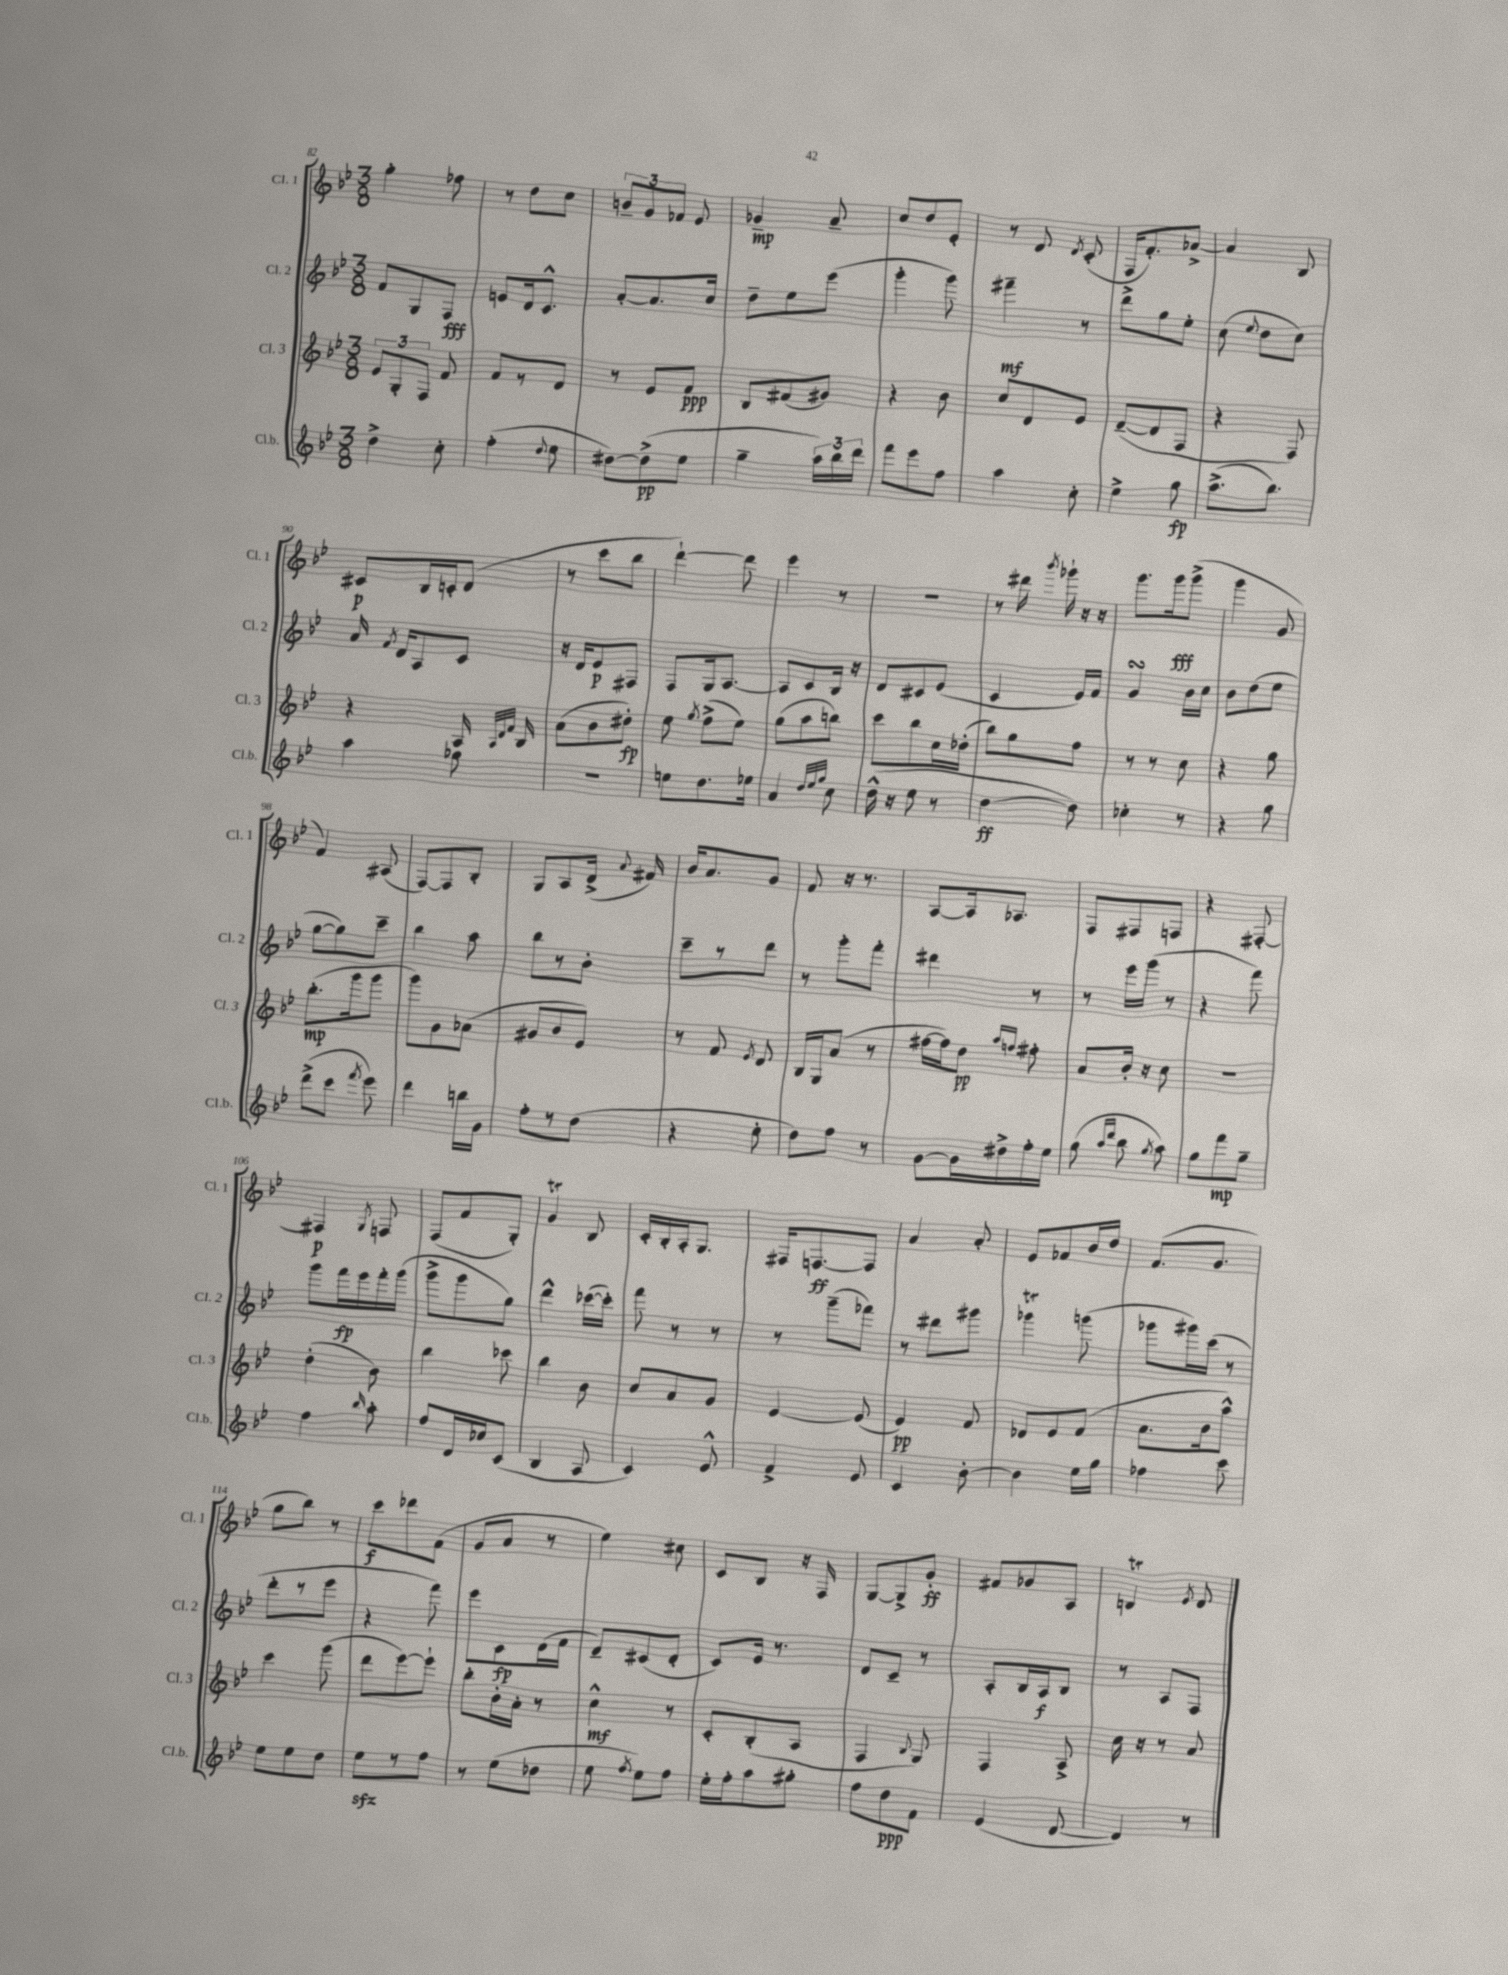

**kern	**dynam	**kern	**dynam	**kern	**dynam	**kern	**dynam
*part4	*part4	*part3	*part3	*part2	*part2	*part1	*part1
*staff4	*staff4	*staff3	*staff3	*staff2	*staff2	*staff1	*staff1
*I"Cl.b.	*	*I"Cl. 3	*	*I"Cl. 2	*	*I"Cl. 1	*
*I'Cl.b.	*	*I'Cl. 3	*	*I'Cl. 2	*	*I'Cl. 1	*
*clefG2	*	*clefG2	*	*clefG2	*	*clefG2	*
*k[b-e-]	*	*k[b-e-]	*	*k[b-e-]	*	*k[b-e-]	*
*M3/8	*	*M3/8	*	*M3/8	*	*M3/8	*
=82	=82	=82	=82	=82	=82	=82	=82
4dd^\	.	12e-/L	.	8f/L	.	4gg'\	.
.	.	12G'/	.	.	.	.	.
.	.	.	.	8G/	.	.	.
.	.	12F/J	.	.	.	.	.
8cc'\	.	8f/	.	8F/J	fff	8ff-X\	.
=83	=83	=83	=83	=83	=83	=83	=83
(4ff'\	.	8f/L	.	8en/L	.	8r	.
.	.	8r	.	16d/k	.	8dd\L	.
.	.	.	.	8.c^^/J	.	.	.
8qqdd/	.	.	.	.	.	.	.
8ee-\	.	8d/J	.	.	.	8cc\J	.
=84	=84	=84	=84	=84	=84	=84	=84
[8dd#X\L)	.	8r	.	[8a'/L	.	12bn~/L	.
.	.	.	.	.	.	12g/	.
(8dd#^\]	pp	8e-/L	.	8.a/]	.	.	.
.	.	.	.	.	.	12f-X/J	.
8ee-\J	.	8f/J	ppp	.	.	8e-/	.
.	.	.	.	16cc/Jk	.	.	.
=85	=85	=85	=85	=85	=85	=85	=85
4gg~\	.	8B-/L	.	8dd~\L	.	4g-X~/	mp
.	.	(8f#X/	.	8ee-\	.	.	.
24aa\LL)	.	8g#X/J)	.	(8eee-\J	.	8a~/	.
24bb-\	.	.	.	.	.	.	.
24ddd\JJ	.	.	.	.	.	.	.
=86	=86	=86	=86	=86	=86	=86	=86
8fff\L	.	4r	.	4ggg'\	.	8cc/L	.
8eee-\	.	.	.	.	.	8dd/	.
8ff\J	.	8b-\	.	8ggg\)	.	8e-'/J	.
=87	=87	=87	=87	=87	=87	=87	=87
4aa\	.	8cc/L	.	4fff#X~\	mf	8r	.
.	.	8d/	.	.	.	8d/	.
.	.	.	.	.	.	8qd/	.
8cc'\	.	8e-/J	.	8r	.	(8c'/	.
=88	=88	=88	=88	=88	=88	=88	=88
4ee-^\	.	([8d~/L	.	8ddd^\L	.	16F/KL	.
.	.	.	.	.	.	8.f'/)	.
.	.	8d/]	.	8gg\	.	.	.
8gg\	fp	8F/J	.	8ee-'\J	.	[8a-X^/J	.
=89	=89	=89	=89	=89	=89	=89	=89
(8.aa^\L	.	4r	.	(8cc\	.	4a-/]	.
.	.	.	.	8qqee-/	.	.	.
.	.	.	.	8dd\L	.	.	.
8.bb-\J)	.	.	.	.	.	.	.
.	.	8F/)	.	8cc\J)	.	8B-/	.
!!LO:LB:g=z
=90	=90	=90	=90	=90	=90	=90	=90
4aa\	.	4r	.	16a/	.	8c#X/L	p
.	.	.	.	8qf/	.	.	.
.	.	.	.	16d/KL	.	.	.
.	.	.	.	8A/	.	16B-/L	.
.	.	.	.	.	.	16cn'/J	.
8gg-X\	.	16A/	.	8c/J	.	(8d/J	.
.	.	32qqA/LLL	.	.	.	.	.
.	.	32qqd/	.	.	.	.	.
.	.	32qqf/JJJ	.	.	.	.	.
.	.	16B-/	.	.	.	.	.
=91	=91	=91	=91	=91	=91	=91	=91
4.r	.	(8a\L	.	16r	.	8r	.
.	.	.	.	16d/KL	.	.	.
.	.	8b-\	.	8e-/	p	8ccc\L	.
.	.	8dd#X'\J)	fp	8F#X/J	.	8bb-\J	.
=92	=92	=92	=92	=92	=92	=92	=92
8een\L	.	8ee-\	.	8F/L	.	[4ddd`\)	.
.	.	8qgg/	.	.	.	.	.
8.dd\	.	(8ff^\L	.	16G/k	.	.	.
.	.	.	.	[8.A/J	.	.	.
.	.	8ee-\J)	.	.	.	8ddd\]	.
16ee-X\Jk	.	.	.	.	.	.	.
=93	=93	=93	=93	=93	=93	=93	=93
4a/	.	(8gg\L	.	8A/L]	.	4eee-\	.
.	.	8aa\	.	8c/	.	.	.
32qqdd/LLL	.	.	.	.	.	.	.
32qqee-/	.	.	.	.	.	.	.
32qqgg/JJJ	.	.	.	.	.	.	.
8cc\	.	8bbn\J)	.	16B-/Jk	.	8r	.
.	.	.	.	16r	.	.	.
=94	=94	=94	=94	=94	=94	=94	=94
(16dd^^\	.	8ccc\L	.	8d/L	.	4.r	.
16r	.	.	.	.	.	.	.
8ee-\	.	8bb-\	.	8c#X/	.	.	.
8r	.	16cc\L	.	(8e-/J	.	.	.
.	.	(16dd-X'\JJ	.	.	.	.	.
=95	=95	=95	=95	=95	=95	=95	=95
[4dd\	ff	8bb-\L)	.	4c/	.	8r	.
.	.	8gg\	.	.	.	16ddd#X\	.
.	.	.	.	.	.	8qbbb-/	.
.	.	.	.	.	.	16ggg-X`\	.
8dd\])	.	8ff\J	.	16e-/LL)	.	16r	.
.	.	.	.	16f/JJ	.	16r	.
=96	=96	=96	=96	=96	=96	=96	=96
4cc-X'\	.	8r	.	4gsSSS/	.	8.ggg\L	.
.	.	8r	.	.	.	.	.
.	.	.	.	.	.	16ggg\k	fff
8r	.	8cc\	.	16b-\LL	.	(8ggg^\J	.
.	.	.	.	16cc\JJ	.	.	.
=97	=97	=97	=97	=97	=97	=97	=97
4r	.	4r	.	8b-\L	.	4ggg\	.
.	.	.	.	(8dd\	.	.	.
8gg\	.	8gg\	.	8ee-\J	.	8g/	.
!!LO:LB:g=z
=98	=98	=98	=98	=98	=98	=98	=98
(8ddd^\L	.	(8.bb-'\L	mp	[8gg\L	.	4f/)	.
8ccc\J	.	.	.	8gg\])	.	.	.
.	.	16ggg\k	.	.	.	.	.
8qfff/	.	.	.	.	.	.	.
8eee-\)	.	8ggg\J	.	8ccc~\J	.	(8A#X/	.
=99	=99	=99	=99	=99	=99	=99	=99
4ddd\	.	8ggg\L)	.	4bb-\	.	[8F/L)	.
.	.	8g\	.	.	.	8F/]	.
16bbn\LL	.	(8a-X\J	.	8aa\	.	8B-'/J	.
16g\JJ	.	.	.	.	.	.	.
=100	=100	=100	=100	=100	=100	=100	=100
8ff'\L	.	8g#X/L	.	8bb-\L	.	8G/L	.
8r	.	8b-/	.	8r	.	8A/	.
(8dd\J	.	8e-/J)	.	8b-'\J	.	(16d^/Jk	.
.	.	.	.	.	.	8qqa/	.
.	.	.	.	.	.	16f#X/)	.
=101	=101	=101	=101	=101	=101	=101	=101
4r	.	8r	.	8ccc~\L	.	16b-/KL	.
.	.	.	.	.	.	8.a/	.
.	.	8f/	.	8r	.	.	.
.	.	8qe-/	.	.	.	.	.
8ee-'\	.	8d/	.	8ddd\J	.	8g/J	.
=102	=102	=102	=102	=102	=102	=102	=102
8dd\L)	.	16B-/LL	.	8r	.	8f/	.
.	.	16G/J	.	.	.	.	.
8ff\J	.	(8a/J	.	8ggg'\L	.	16r	.
.	.	.	.	.	.	8.r	.
8r	.	8r	.	8fff'\J	.	.	.
=103	=103	=103	=103	=103	=103	=103	=103
[8g\L	.	[16ff#X\LL	.	4ddd#X\	.	[8A/L	.
.	.	16ff#\J])	.	.	.	.	.
16g\L]	.	8dd\J	pp	.	.	16A/k]	.
16dd#X^\	.	.	.	.	.	8.A-X/J	.
.	.	16qqaa/LL	.	.	.	.	.
.	.	16qqffn/JJ	.	.	.	.	.
16ff'\	.	8ff#X'\	.	8r	.	.	.
16ee-\JJ	.	.	.	.	.	.	.
=104	=104	=104	=104	=104	=104	=104	=104
(8gg\	.	8a/L	.	8r	.	8F/L	.
16qqaa/LL	.	.	.	.	.	.	.
16qqddd/JJ	.	.	.	.	.	.	.
8bb-\	.	16b-'/Jk	.	16eee-\LL	.	8F#X/	.
.	.	16r	.	(16ggg\JJ	.	.	.
8qgg/	.	.	.	.	.	.	.
8aa\)	.	8cc\	.	8r	.	8Fn/J	.
=105	=105	=105	=105	=105	=105	=105	=105
8gg\L	.	4.r	.	4r	.	4r	.
8fff\	mp	.	.	.	.	.	.
8gg~\J	.	.	.	8fff\)	.	[8F#X'/	.
!!LO:LB:g=z
=106	=106	=106	=106	=106	=106	=106	=106
4ff\	.	(4dd'\	.	8ggg\L	.	4F#X/]	p
.	.	.	.	16fff\L	fp	.	.
.	.	.	.	16eee-\	.	.	.
16qqbb-/	.	.	.	.	.	8qG/	.
8aa'\	.	8b-\)	.	16fff'\	.	8Fn/	.
.	.	.	.	(16ggg\JJ	.	.	.
=107	=107	=107	=107	=107	=107	=107	=107
8ff/L	.	4bb-\	.	8ggg^\L	.	(8F/L	.
16d/L	.	.	.	8ggg\	.	8f/	.
16cc-X/J	.	.	.	.	.	.	.
(8c/J	.	8ccc-X\	.	8gg\J)	.	8G'/J)	.
=108	=108	=108	=108	=108	=108	=108	=108
4B-/	.	4bb-\	.	4ddd^^\	.	4gT/	.
8A/	.	8b-\	.	([16ccc-X\LL	.	8B-/	.
.	.	.	.	16ccc-'\JJ])	.	.	.
=109	=109	=109	=109	=109	=109	=109	=109
4c/)	.	8cc/L	.	8fff\	.	16c'/LL	.
.	.	.	.	.	.	16B-'/	.
.	.	8a/	.	8r	.	16A'/J	.
.	.	.	.	.	.	8.G/J	.
8e-^^/	.	8g/J	.	8r	.	.	.
=110	=110	=110	=110	=110	=110	=110	=110
4f^/	.	[4e-/	.	8r	.	16F#X/KL	.
.	.	.	.	.	.	[8.Fn/	ff
.	.	.	.	(8ggg~\L	.	.	.
8e-/	.	(8e-/]	.	8fff-X\J)	.	8F/J]	.
=111	=111	=111	=111	=111	=111	=111	=111
4c/	.	4e-/)	pp	8r	.	4a/	.
.	.	.	.	8ddd#X\L	.	.	.
[8b-'\	.	8f/	.	8ggg#X\J	.	8a'/	.
=112	=112	=112	=112	=112	=112	=112	=112
4b-\]	.	8d-X/L	.	4ggg-XT\	.	8e-/L	.
.	.	8e-/	.	.	.	8f-X/	.
16ee-\LL	.	(8f/J	.	(8gggn\	.	16b-/L	.
16gg\JJ	.	.	.	.	.	16dd/JJ	.
=113	=113	=113	=113	=113	=113	=113	=113
4ff-X\	.	8.a\L	.	8ggg-X\L	.	(8.f/L	.
.	.	.	.	16ggg#X\L)	.	.	.
.	.	16b-\k	.	(16ccc\JJ	.	8.g/J	.
8ccc\	.	8aa^^\J)	.	8r	.	.	.
!!LO:LB:g=z
=114	=114	=114	=114	=114	=114	=114	=114
8ee-\L	.	4ccc\	.	8ddd'\L	.	8gg\L	.
8ee-\	.	.	.	8r	.	8bb-\J)	.
8dd\J	.	(8ggg\	.	8eee-\J	.	8r	.
=115	=115	=115	=115	=115	=115	=115	=115
8ee-zz\L	.	8ddd\L	.	4r	.	8ccc\L	f
8r	.	[8eee-\)	.	.	.	8ddd-X\	.
8ff\J	.	8eee-`\J]	.	8fff\)	.	(8f\J	.
=116	=116	=116	=116	=116	=116	=116	=116
8r	.	8bb-'\L	.	8eee-\L	.	8g/L	.
(8ee-\L	.	16b-'\L	.	8c\	fp	8a/J	.
.	.	16a'\JJ	.	.	.	.	.
8dd-X\J	.	8r	.	(16d\L	.	8r	.
.	.	.	.	16f\JJ	.	.	.
=117	=117	=117	=117	=117	=117	=117	=117
8ee-\	.	4cc^^\	mf	8d~/L)	.	4ee-\)	.
8qff/	.	.	.	.	.	.	.
8ee-\L)	.	.	.	(8c#X/	.	.	.
8ff\J	.	8r	.	8d'/J	.	8cc#X\	.
=118	=118	=118	=118	=118	=118	=118	=118
16ee-'\LL	.	8c'/L	.	8c/L)	.	8c/L	.
16ff'\J	.	.	.	.	.	.	.
8aa\	.	(8B-'/	.	16e-/Jk	.	8B-/J	.
.	.	.	.	8.r	.	.	.
8gg#X'\J	.	8A/J	.	.	.	16r	.
.	.	.	.	.	.	16F/	.
=119	=119	=119	=119	=119	=119	=119	=119
8ff\L	.	4F/	.	8d/L	.	[8G/L	.
8dd\	ppp	.	.	8c~/J	.	8G^/]	.
.	.	8qqB-/	.	.	.	.	.
8f\J	.	8G/)	.	8r	.	8g'/J	ff
=120	=120	=120	=120	=120	=120	=120	=120
(4e-/	.	4F/	.	8A'/L	.	8f#X/L	.
.	.	.	.	16B-/L	.	8g-X/	.
.	.	.	.	16A/J	f	.	.
[8d/	.	8A^/	.	8B-/J	.	8A/J	.
=121	=121	=121	=121	=121	=121	=121	=121
4d/])	.	16cc\	.	8r	.	4Bnt/	.
.	.	16r	.	.	.	.	.
.	.	8r	.	8A/L	.	.	.
.	.	.	.	.	.	8qe-/	.
8r	.	8a/	.	8F/J	.	8d/	.
==	==	==	==	==	==	==	==
*-	*-	*-	*-	*-	*-	*-	*-
